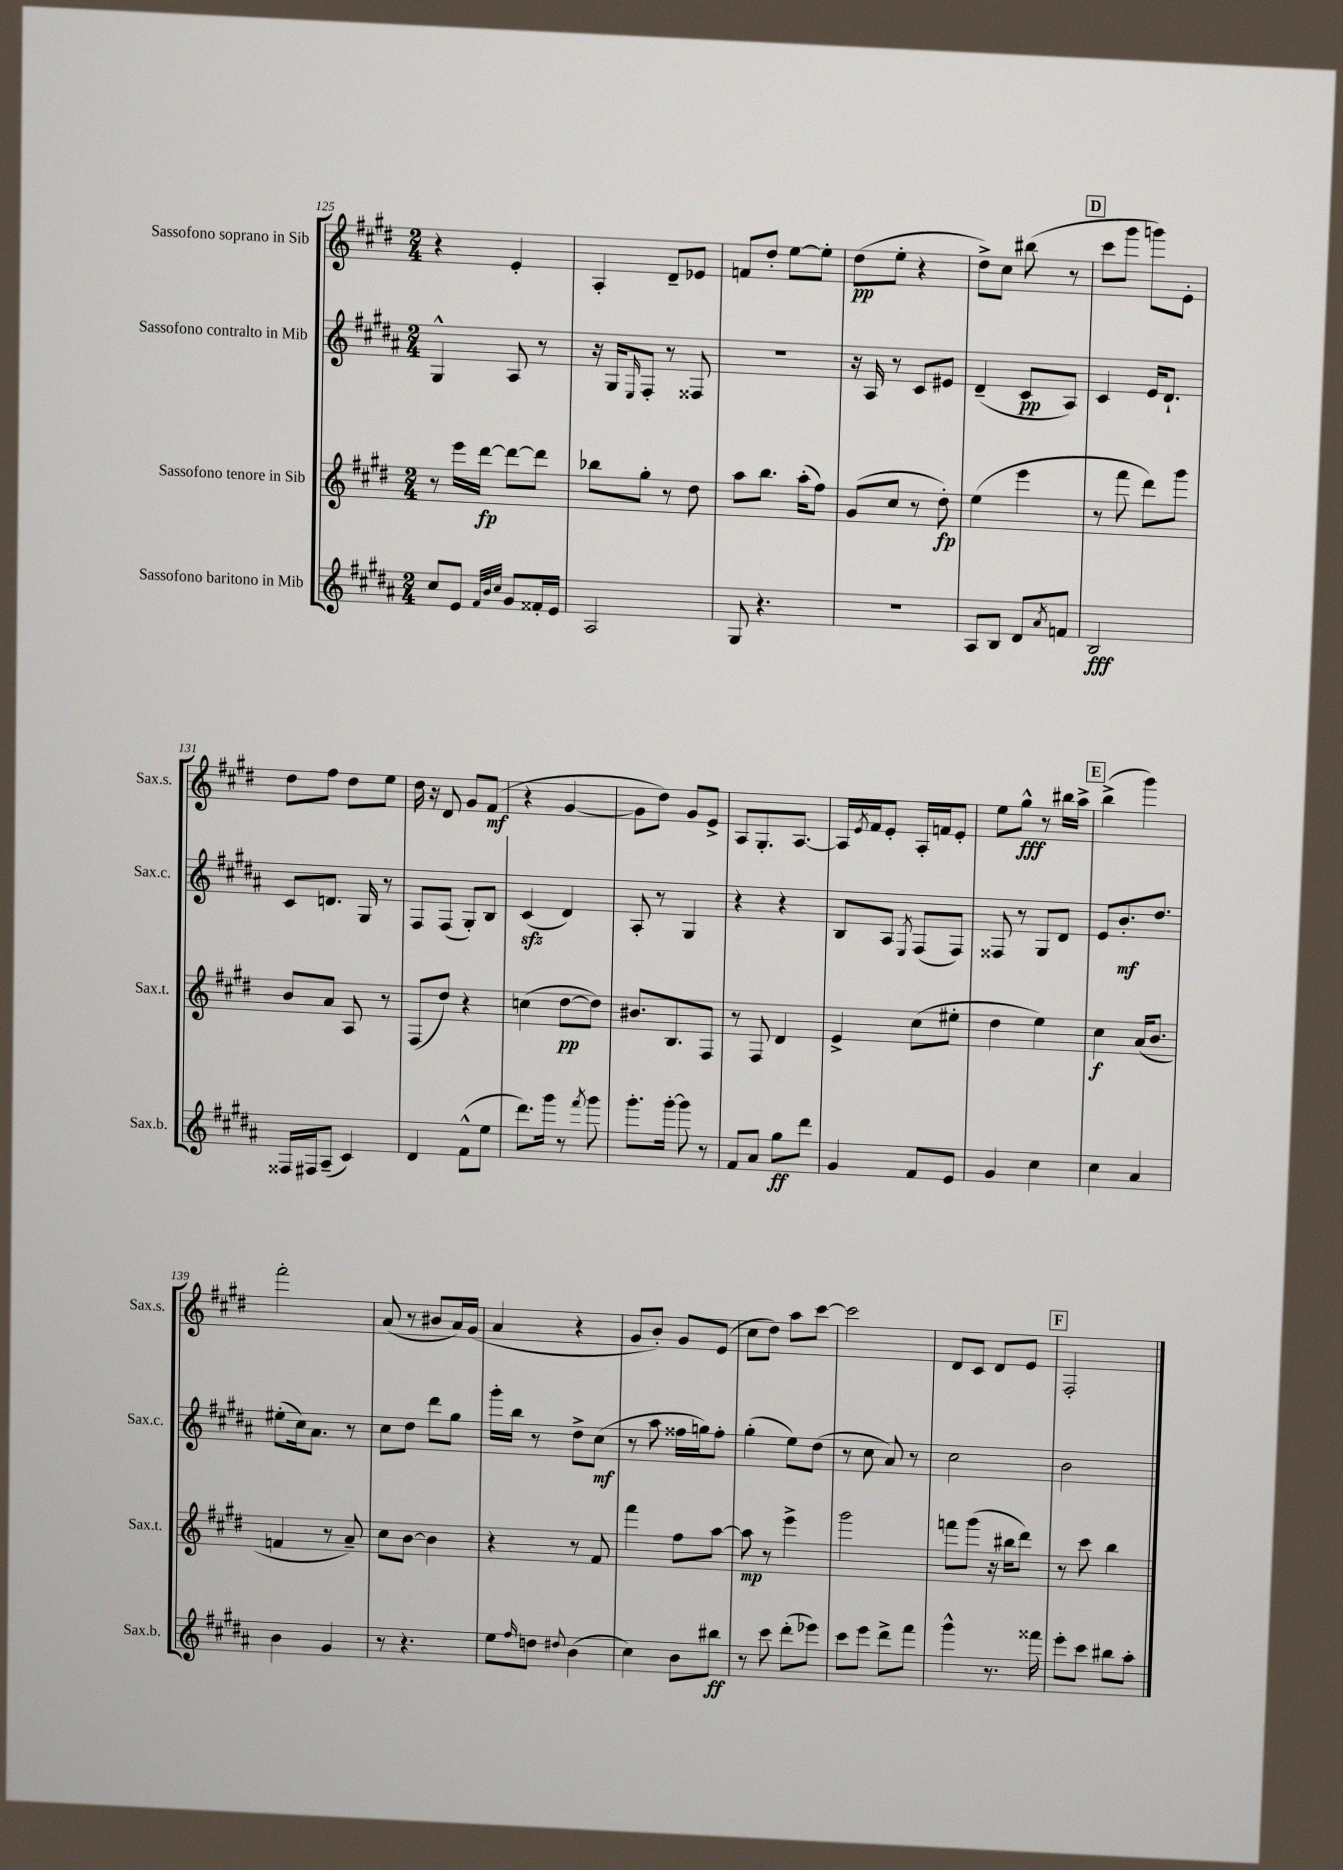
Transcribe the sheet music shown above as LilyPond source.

<<
\new StaffGroup <<
\new Staff = "s0" \with { instrumentName = "Sassofono soprano in Sib" shortInstrumentName = "Sax.s." } {
    \clef treble \key e \major \numericTimeSignature \time 2/4
    r4 e'4-. |
    a4-. dis'8-- ees'8 |
    f'8 dis''8-. e''8~ e''8-. |
    dis''8\pp( e''8-. r4 |
    dis''8->) cis''8 bis''8( r8 |
    \mark \markup { \box "D" } cis'''8 gis'''8 g'''8) e'8-. |
    dis''8 fis''8 dis''8 e''8 |
    dis''16 r16 dis'8 gis'8 fis'8\mf( |
    r4 gis'4~ |
    gis'8 dis''8) gis'8 e'8-> |
    a8 gis8.-. a8.~ |
    a16 \acciaccatura { e'8 } fis'16 e'8-. a16-. f'16 e'8-. |
    e''8 gis''8-^\fff r8 bis''16 a''16-> |
    \mark \markup { \box "E" } b''4->( gis'''4) |
    fis'''2-. |
    a'8( r8 bis'8 a'16) gis'16( |
    a'4 r4 |
    gis'8 b'8-.) gis'8 e'8( |
    cis''8 dis''8) a''8 cis'''8~ |
    cis'''2 |
    dis'8 cis'8 dis'8 e'8 |
    \mark \markup { \box "F" } fis2-. \bar "|." |
}
\new Staff = "s1" \with { instrumentName = "Sassofono contralto in Mib" shortInstrumentName = "Sax.c." } {
    \clef treble \key b \major \numericTimeSignature \time 2/4
    gis4-^ ais8 r8 |
    r16 gis16 \grace { e16 } fis8-. r8 fisis8 |
    R2 |
    r16 ais16 r8 cis'8 eis'8 |
    dis'4--( cis'8\pp ais8) |
    \mark \markup { \box "D" } cis'4 e'16 dis'8.-! |
    cis'8 d'8. gis16 r8 |
    fis8 fis8( gis8-.) b8 |
    cis'4\sfz( dis'4) |
    ais8-. r8 gis4 |
    r4 r4 |
    b8 ais8 \acciaccatura { e8 } fis8( fis8) |
    fisis8 r8 gis8 dis'8 |
    \mark \markup { \box "E" } e'8 b'8.-.\mf dis''8. |
    eis''8-.( cis''16) ais'8. r8 |
    cis''8 dis''8 dis'''8 gis''8 |
    gis'''16-. b''16 r8 dis''8-> cis''8\mf( |
    r8 ais''8 fisis''16 g''16) fisis''8-. |
    gis''4-.( e''8) dis''8( |
    r8 cis''8 ais'8) r8 |
    cis''2 |
    \mark \markup { \box "F" } b'2 \bar "|." |
}
\new Staff = "s2" \with { instrumentName = "Sassofono tenore in Sib" shortInstrumentName = "Sax.t." } {
    \clef treble \key e \major \numericTimeSignature \time 2/4
    r8 e'''16 dis'''16~\fp dis'''8~ dis'''8 |
    bes''8 gis''8-. r8 dis''8 |
    a''8 b''8. a''16-.( fis''8) |
    gis'8( cis''8 r8 dis''8-.\fp) |
    e''4( e'''4 |
    \mark \markup { \box "D" } r8 fis'''8 dis'''8) gis'''8 |
    b'8 a'8 a8 r8 |
    fis8( dis''8) r4 |
    c''4( dis''8~\pp dis''8) |
    bis'8. b8. fis8 |
    r8 fis8 dis'4 |
    e'4-> cis''8( eis''8-. |
    dis''4 e''4) |
    \mark \markup { \box "E" } cis''4\f a'16( b'8. |
    f'4 r8 a'8--) |
    cis''8 b'8~ b'4 |
    r4 r8 fis'8 |
    fis'''4 fis''8 a''8~ |
    a''8\mp r8 e'''4-> |
    gis'''2 |
    f'''8 gis'''8( r16 bis''16 dis'''8) |
    \mark \markup { \box "F" } r8 cis'''8 b''4 \bar "|." |
}
\new Staff = "s3" \with { instrumentName = "Sassofono baritono in Mib" shortInstrumentName = "Sax.b." } {
    \clef treble \key b \major \numericTimeSignature \time 2/4
    cis''8 e'8 \grace { fis'32 b'32 cis''32 } gis'8 fisis'16-. e'16 |
    ais2 |
    gis8 r4. |
    r2 |
    ais8 b8 dis'8 \acciaccatura { ais'8 } f'8 |
    \mark \markup { \box "D" } b2\fff |
    fisis16 fis16 ais8--( cis'4) |
    dis'4 fis'8-^( e''8 |
    dis'''8.) gis'''16 r8 \acciaccatura { fis'''8 } gis'''8 |
    gis'''8.-. gis'''16~-. gis'''8 r8 |
    fis'8 ais'8 gis''8\ff dis'''8 |
    gis'4 fis'8 e'8 |
    gis'4 cis''4 |
    \mark \markup { \box "E" } cis''4 ais'4 |
    b'4 gis'4 |
    r8 r4. |
    e''8 \grace { fis''16 } d''8 \appoggiatura { dis''8 } b'4( |
    cis''4) b'8 bis''8\ff |
    r8 cis'''8 dis'''8-.( ees'''8) |
    cis'''8 e'''8 dis'''8-> fis'''8 |
    gis'''4-^ r8. fisis'''16 |
    \mark \markup { \box "F" } e'''8-. cis'''8 bis''8 ais''8-. \bar "|." |
}
>>
>>
\layout { \context { \Score currentBarNumber = #125 } }
